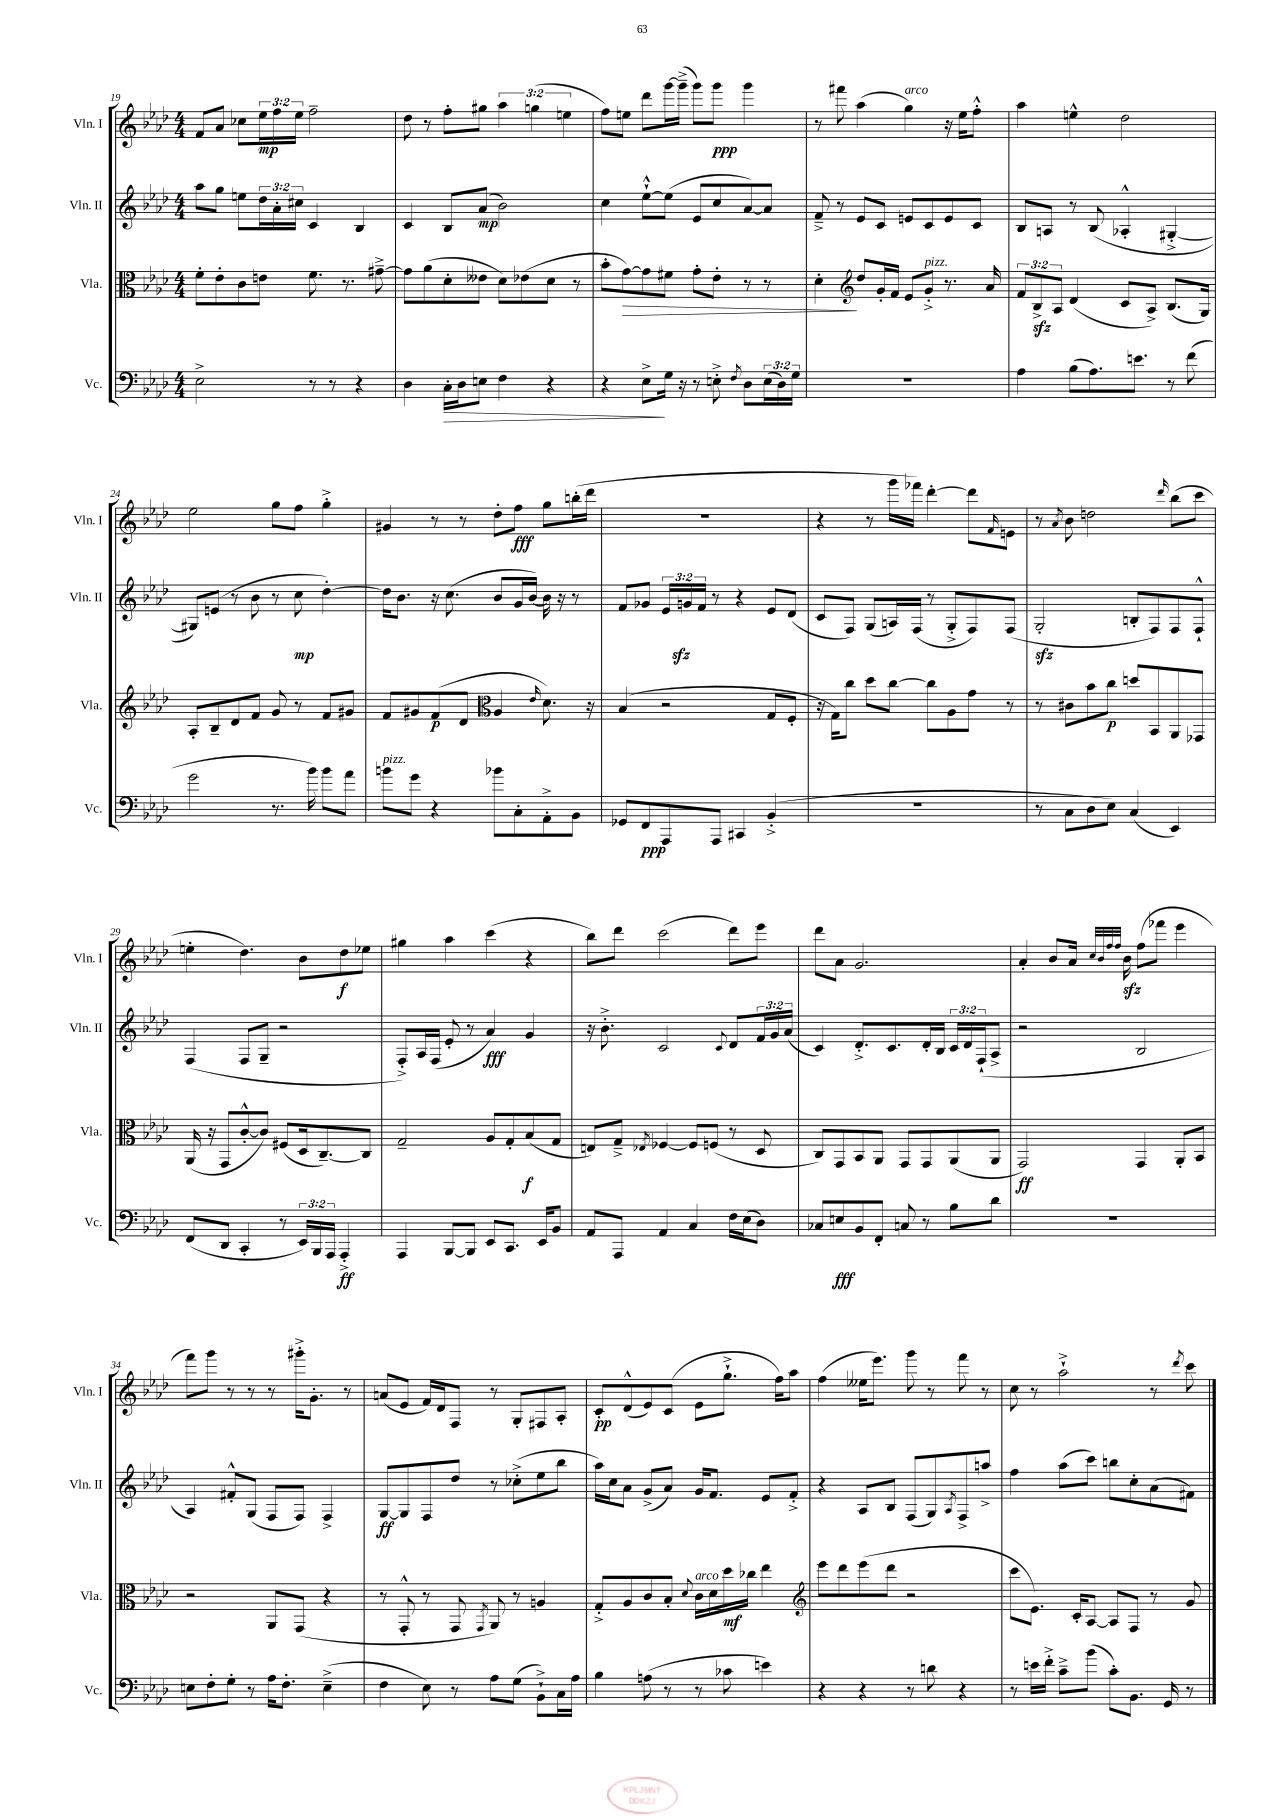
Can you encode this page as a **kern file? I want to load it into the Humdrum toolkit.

**kern	**kern	**kern	**kern
*staff4	*staff3	*staff2	*staff1
*clefF4	*clefC3	*clefG2	*clefG2
*k[b-e-a-d-]	*k[b-e-a-d-]	*k[b-e-a-d-]	*k[b-e-a-d-]
*M4/4	*M4/4	*M4/4	*M4/4
2E-^	8f'	8aa-	8f
.	8e-'	8gg	8a-
.	8c	8ee	8cc-
.	8e	24dd-	24ee-
.	.	24a-'	24ff
.	.	24cc#	24ee-
8r	8.f	4c	2ff~
8r	.	.	.
.	8.r	.	.
4r	.	4B-	.
.	[8g#~^	.	.
=	=	=	=
4D-	8g#]	4c	8dd-
.	(8a-	.	8r
16C'	8d-'	8B-	8ff'
16D-	.	.	.
8E	8e--	(8a-	8gg#
4F	8d-)	2b-)	6aa-
.	(8e-	.	.
.	.	.	(6gg
4r	8d-	.	.
.	.	.	6ee
.	8r	.	.
=	=	=	=
4r	8b-'	4cc	8ff)
.	[8g)	.	8ee
8E-^	8g]	[8ee-`^^	8ddd-
16G	8f#	(8ee-]	[16ggg
16r	.	.	(16ggg~^]
8r	8g'	8e-	8ggg)
8E'^	8e-'	8cc	8ggg
8qF	.	.	.
8D-	8r	[8a-)	4ggg
(24E	8r	8a-]	.
24D-)	.	.	.
24G	.	.	.
=	=	=	=
1r	4d-'	8f~^	8r
.	.	8r	8fff#
*	*clefG2	*	*
.	8dd-	8e-	(4aa-
.	16g'	8c	.
.	16f	.	.
.	8e-	8e	4gg)
.	8g'^	8c	.
.	8.r	8e	16r
.	.	.	16ee-
.	.	8c	8ff'^^
.	16a-	.	.
=	=	=	=
4A-	12f	8B-	4aa-
.	12B-^	.	.
.	.	8A	.
.	12A-	.	.
(8B-	(4d-	8r	4ee^^
8.A-)	.	(8B-	.
.	8c	4A-'^^	2dd-
8.e	.	.	.
.	8A-^)	.	.
8r	(8.B-	[4G#'^	.
(8f	.	.	.
.	16G)	.	.
=	=	=	=
2g	8A-'	8G#])	2ee-
.	8B-~	(8e	.
.	8d-	8r	.
.	8f	8b-	.
8.r	8g	8r	8gg
.	8r	8cc	8ff
16b-)	.	.	.
8b-	8f	[4dd-')	4gg'^
8a-	8g#	.	.
=	=	=	=
8b	8f	16dd-]	4g#
.	.	8.b-	.
8g	8g#	.	.
4r	(8f	16r	8r
.	.	(8.cc	.
.	8d-	.	8r
*	*clefC3	*	*
8b-	4A-	8b-	8dd-'
8C'	.	16g	8ff
.	.	[16b-)	.
.	16qqe-	.	.
8AA-'^	8.d-)	16b-]	8gg
.	.	16r	.
8BB-	.	8r	(16bb'
.	16r	.	16ddd-
=	=	=	=
8GG-	(4B-	8f	1r
8FF	.	8g-	.
8AAA-	2r	24e-	.
.	.	24g	.
.	.	24f	.
8AAA-	.	8r	.
4CC#	.	4r	.
(4BB-'^	8G	8e-	.
.	8F'	(8d-	.
=	=	=	=
1r	16r	8c	4r
.	16G)	.	.
.	8cc	8F)	.
.	8dd-	(8G	8r
.	[8cc	16A)	16ggg
.	.	(16F	16fff-)
.	8cc]	8r	[4ddd-'
.	8A-	8G'^	.
.	8g	8F)	8ddd-]
.	.	.	16qqf
.	8r	(8F	8e
=	=	=	=
8r	8r	2G'	8r
.	.	.	8qa-
8C	8c#	.	8b-
8D-	8b-	.	2dd
8E-)	8cc	.	.
(4C	8dd	8B'	.
.	8BB-	8F)	.
.	.	.	16qqddd-
4EE-)	8AA-	8F	(8bb-
.	8GG-	8F`^^	8ccc
=	=	=	=
(8FF	(16AA-	(4F	4ee'
.	16r	.	.
8DD-	8GG	.	.
4CC'	[8c'^^	8F	4.dd-)
.	8c])	8G~	.
8r	(8F#	2r	.
24EE-)	16D-	.	8b-
24BBB-	.	.	.
.	[8.C~)	.	.
24AAA-	.	.	.
4AAA-'^	.	.	8dd-
.	8C]	.	8ee-
=	=	=	=
4AAA-	2G~	8F'^)	4gg#
.	.	16A-	.
.	.	(16F	.
[8BBB-	.	8e-'	4aa-
8BBB-]	.	8r	.
8EE-	8A-	4a-)	(4ccc
8.CC	8G'	.	.
.	(8B-	4g	4r
16EE-	.	.	.
8BB-	8G	.	.
=	=	=	=
8AA-	8E)	16r	8bb-)
.	.	8.b-'^	.
8AAA-	8G~^	.	8ddd-
.	8qE-	.	.
4AA-	[4F-	2c	(2ccc
4C	8F-]	.	.
.	(8F	.	.
.	.	8qqc	.
16F	8r	8d-	8ddd-)
(16E-	.	.	.
8D-)	8D-	24f	8eee-
.	.	24g	.
.	.	(24a-	.
=	=	=	=
8C-	8C)	4c)	8ddd-
8E	8GG	.	8a-
8BB-	8BB-	8.d-'^	2.g
8FF'	8AA-	.	.
.	.	8.c	.
8C	8GG	.	.
8r	8GG	16d-'	.
.	.	16B-	.
8B-	(8AA-	24c	.
.	.	24d-	.
.	.	(24F`	.
8d-	8AA-	8A-^	.
=	=	=	=
1r	2GG)	2r	4a-'
.	.	.	8b-
.	.	.	16a-
.	.	.	32qqcc
.	.	.	32qqb-
.	.	.	32qqff
.	.	.	32qqff
.	.	.	16b-
.	4GG	2B-	(8ff
.	.	.	8fff-
.	8AA-'	.	4eee-
.	8BB-	.	.
=	=	=	=
8E	2r	4A-)	8fff)
8F'	.	.	8ggg
8G'	.	8f#'^^	8r
8r	.	(8G	8r
16A-	8AA-	8F	8r
8.F'	.	.	.
.	(8GG	8F)	16ggg#'^
.	.	.	8.g'
(4E~^	4r	4F^	.
.	.	.	8r
=	=	=	=
4F	8r	[8G	(8a
.	8GG'^^	8G]	8e-
8E-)	8r	8F	16f)
.	.	.	16d-
8r	8GG	8dd-	8F
.	8qGG	.	.
8A-	8AA-)	8r	8r
(8G	8r	(8cc-'^	8G'
8BB-`^)	4A	8ee-	8F#
16C	.	8bb-	8A-'
16A-	.	.	.
=	=	=	=
4B-	8G'^	16aa-)	8c'
.	.	16cc	.
.	8A-	8a-	(8d-^^
(8A	8c	(8g^	8e-)
8r	8B-'	8a-)	(8c
.	8qqd-	.	.
8r	16c	16g	8e-
.	16d-	8.f	.
8c-	16dd-	.	8.gg`^
.	16cc-	.	.
4e)	4ee-	8e-	.
.	.	.	16ff)
.	.	8f'^	8aa-
=	=	=	=
*	*clefG2	*	*
4r	8eee-	4r	(4ff
.	8ddd-	.	.
4r	(8eee-	8A-	16ee--
.	.	.	8.eee-)
.	8ddd-	8B-	.
8r	2r	(8F	8ggg
8d	.	8G)	8r
.	.	8qA-	.
4r	.	8F^	8fff
.	.	8aa^	8r
=	=	=	=
8r	8ccc	4ff	8cc
16e	8.e-)	.	8r
16f'^	.	.	.
8c~^	.	(8aa-	2aa-`^
.	16c'	.	.
(8b-	[8A-	8ccc)	.
8c')	8A-]	8bb	.
8.BB-	8F	8cc'	.
.	8r	(8a-	8r
16GG	.	.	.
.	.	.	8qddd-
8r	8g	8f#)	8ccc
==	==	==	==
*-	*-	*-	*-
